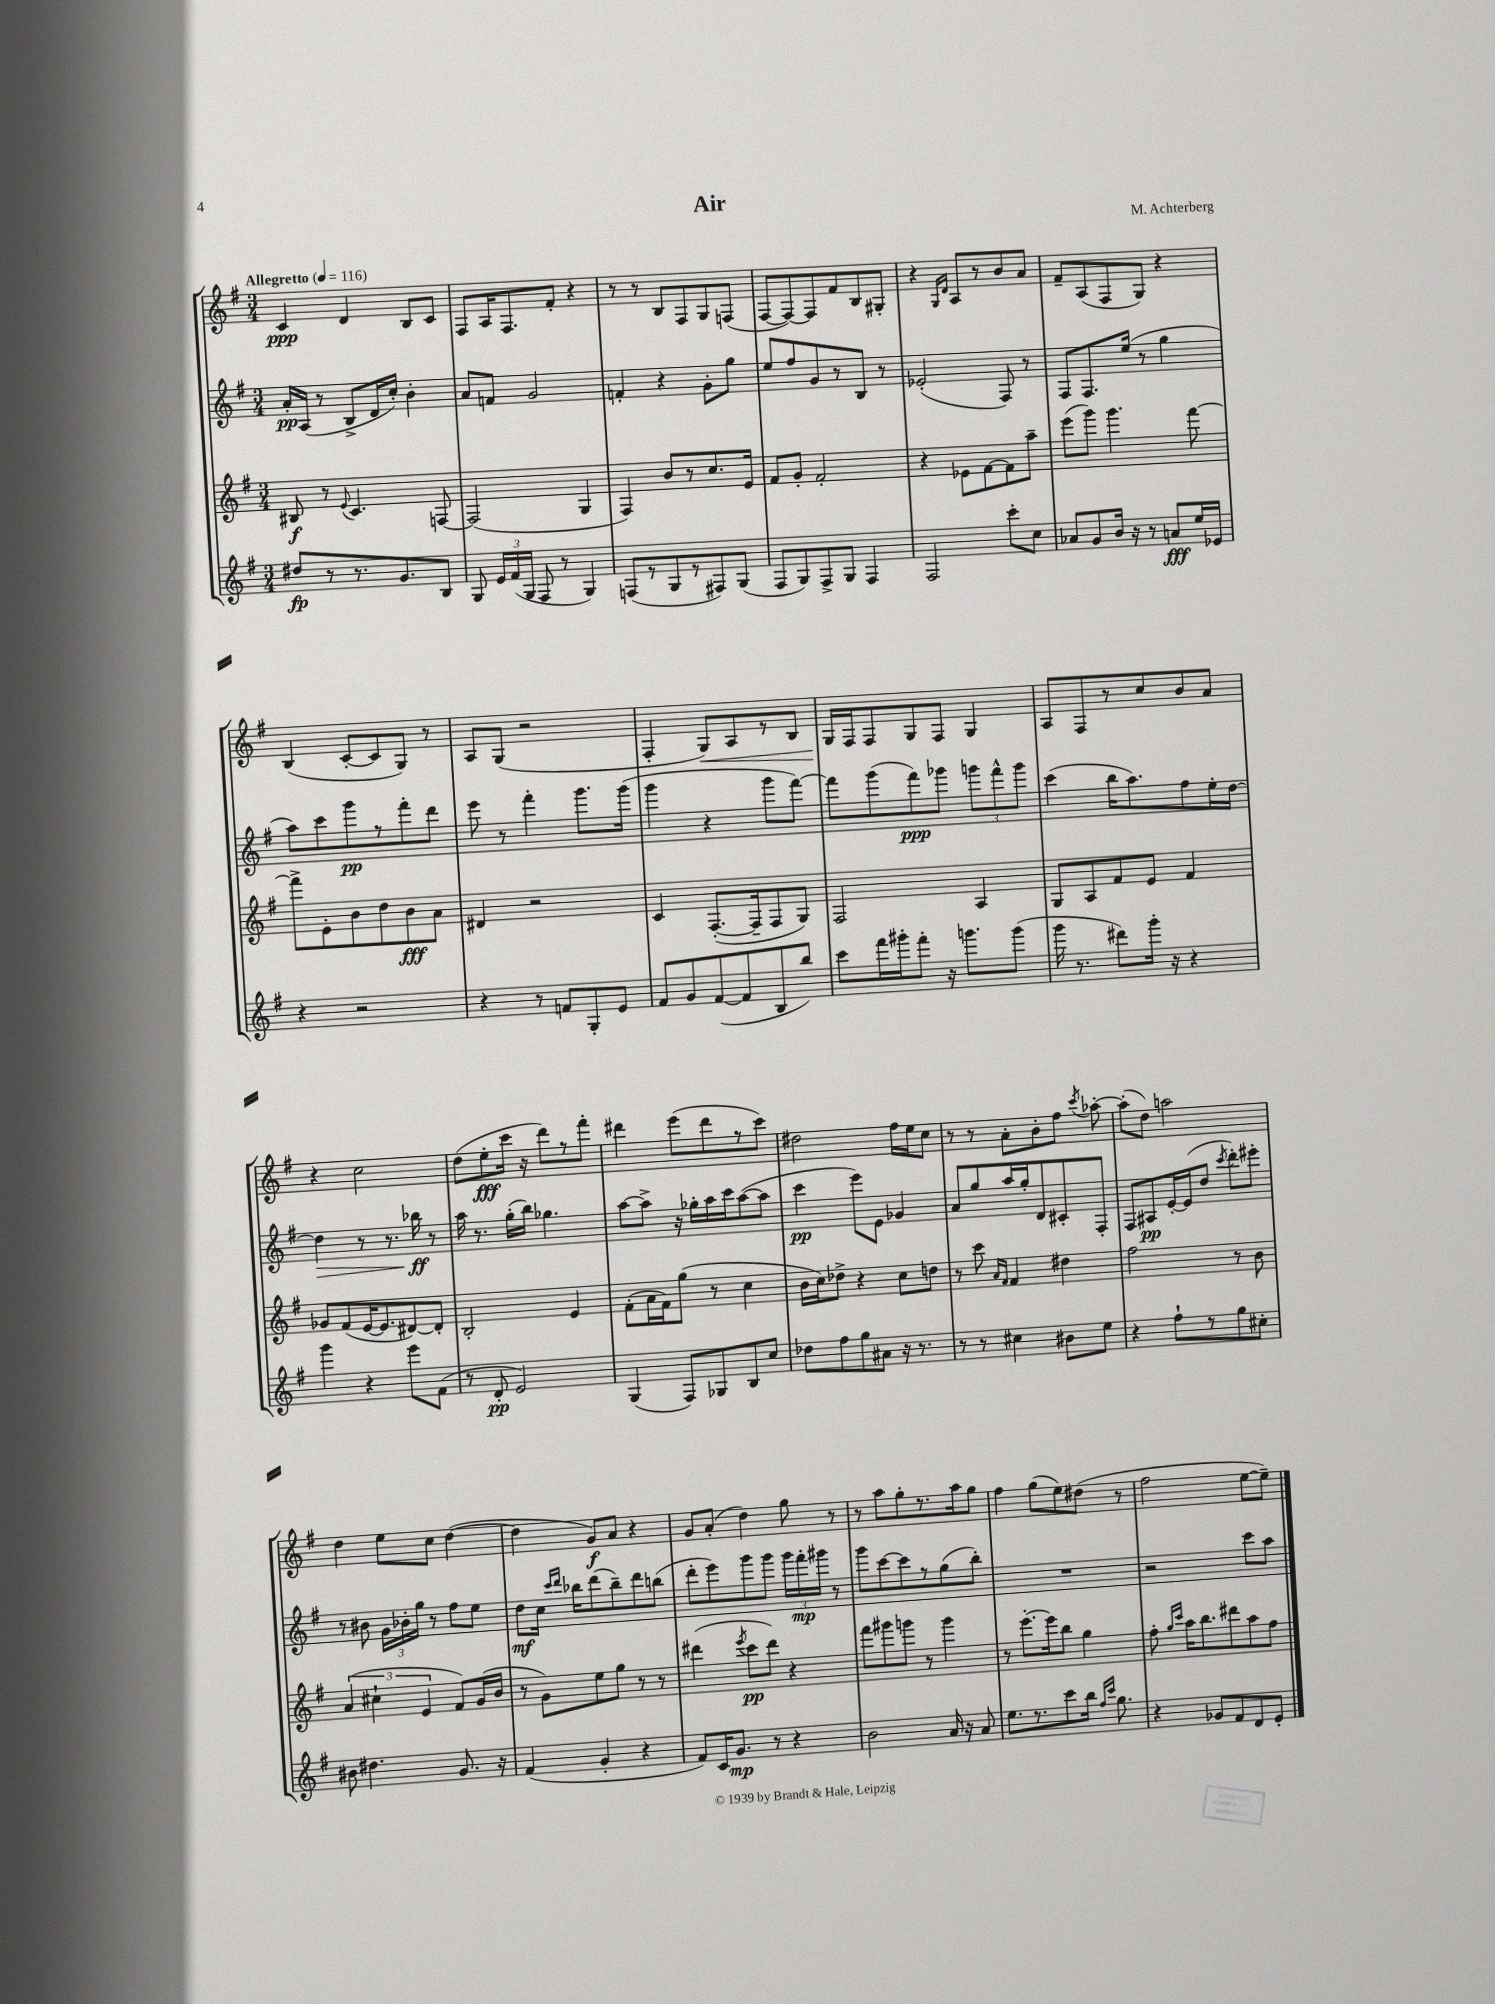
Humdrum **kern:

**kern	**kern	**kern	**kern
*staff4	*staff3	*staff2	*staff1
*clefG2	*clefG2	*clefG2	*clefG2
*k[f#]	*k[f#]	*k[f#]	*k[f#]
*M3/4	*M3/4	*M3/4	*M3/4
*MM116	*MM116	*MM116	*MM116
8dd#	8B#	16a'	4c
.	.	(16A	.
8r	8r	8r	.
.	8qqe	.	.
8.r	4.c	8B^	4d
.	.	16d	.
8.g	.	16cc')	.
.	.	4b'	8B
8B	[8F	.	8c
=	=	=	=
8G	(2F]	8a	8F#
24e	.	8f	16A
(24f#	.	.	.
.	.	.	8.F#
24G	.	.	.
8F#	.	2g	.
8r	.	.	8f#'
4G)	4G	.	4r
=	=	=	=
(8F	4F#)	4f'	8r
8r	.	.	8r
8G	8b	4r	8B
8r	8r	.	8F#
8F#)	8.cc	8g'	8G
(8G	.	8gg	(8F
.	16e	.	.
=	=	=	=
8F#	8f#	8ee	[8F#
8G)	8g'	8ff#	8F#_)
8F#^	2f#'	8g	8F#]
8G	.	8r	8f#
4F#	.	8B	8B
.	.	8r	8G#'
=	=	=	=
2F#	4r	(2e-'	4r
.	.	.	16qqG
.	.	.	16qqd
.	8e-	.	8A
.	[8f#	.	8r
8ccc'	8f#]	8F#)	8b
8cc	8aa~	8r	8a
=	=	=	=
8a-	(8eee	8F#	8f#~
8g	8ggg)	8.F#	(8A
16b	4.ggg	.	8F#
16r	.	(16ee	.
8r	.	8r	8G)
8a	.	4gg	4r
16ee	[8fff#	.	.
16e-	.	.	.
=	=	=	=
4r	8fff#^]	8aa)	(4B
.	8e'	8ccc	.
2r	8b	8ggg	[8c'
.	8dd	8r	8c]
.	8b	8fff#'	8G)
.	8a	8ddd	8r
=	=	=	=
4r	4d#	8eee	8A
.	.	8r	(8G
8r	2r	4fff#'	2r
8f	.	.	.
8G'	.	8.ggg	.
8e	.	.	.
.	.	(16ggg	.
=	=	=	=
8f#	4c	4ggg	4F#'
8g	.	.	.
([8f#	([8.F#'	4r	8G)
8f#]	.	.	8A
.	16F#~]	.	.
8B	8F#	8ggg	8r
8bb)	8G)	[8fff#)	8B
=	=	=	=
8ccc	2F#	8fff#]	16G
.	.	.	16F#
16fff#	.	(8ggg	8F#
16ggg#'	.	.	.
8fff#'	.	8fff#)	8G
16r	.	8ggg-	8F#
8.ggg	.	.	.
.	4A	12ggg	4G
.	.	12fff#^^	.
(8ggg	.	.	.
.	.	12ggg	.
=	=	=	=
16ggg	8G	(4ccc	8A
8.r	.	.	.
.	8A	.	8F#
8ddd#)	8f#	16bb	8r
.	.	8.aa)	.
16ggg'	8e	.	8cc
16r	.	.	.
4r	4f#	8ff#	8b
.	.	16ee'	8a
.	.	[16dd	.
=	=	=	=
4ggg	8g-	4dd]	4r
.	(8f#	.	.
4r	[16e	8r	2cc
.	8.e]	.	.
.	.	8.r	.
8eee	[8d#)	.	.
.	.	16bb-	.
(8f#	8d#']	8r	.
=	=	=	=
8r	2B'	16aa	(8dd
.	.	8.r	.
8d'	.	.	8ee'
2e)	.	(16gg'	16ccc
.	.	16bb)	16r
.	.	4.gg-	8ddd)
.	4e	.	8r
.	.	.	8fff#'
=	=	=	=
(4G	(8f#'	[8aa	4ddd#
.	16a	8aa^]	.
.	16f#)	.	.
8F#)	(8gg	16r	(8eee
.	.	16gg-'	.
8G-	8r	16aa	8ddd#
.	.	16ccc	.
8B	4cc	([8aa	8r
8cc	.	8aa]	8ccc)
=	=	=	=
8dd-	16b	4ccc	2dd#
.	16cc)	.	.
8ff#	8dd-^	.	.
8gg	4r	8eee)	.
8a#	.	8e	.
16r	8cc	4g-	16ff#
8.r	.	.	16ee
.	8dd	.	8cc
=	=	=	=
8r	8r	8a	8r
8r	8ccc	8gg	8r
.	16qqa	.	.
.	16qqf#	.	.
4cc#	4f#	16aa	8a'
.	.	16gg'	.
.	.	8d	8b'
8b#	4dd#	8c#'	8ff#
.	.	.	8qccc
8ee	.	8F#'	[8aa-'
=	=	=	=
4r	2ff#	8F#	(8aa-']
.	.	8A#	8dd)
8ff#`	.	[16e'	2aa
.	.	(16e]	.
8r	.	8dd	.
.	.	8qccc	.
8gg	8r	8ddd')	.
8cc#'	8b	8eee#'	.
=	=	=	=
8b#	(6a	8r	4dd
4.dd#	.	8b#	.
.	6cc#`	.	.
.	.	24g	8ee
.	.	24b-'	.
.	6e	24gg	.
.	.	8r	8cc
8.g	8f#)	8ff#	([4dd
.	(16g	8ee	.
16r	16b	.	.
=	=	=	=
(4f#	8r	8dd	4dd]
.	8g)	16cc	.
.	.	16qqccc	.
.	.	16qqddd	.
.	.	16bb-	.
4g'	8ee	(8ddd	8g)
.	8gg	8bb-~)	8a
4r	8r	8ddd	4r
.	8r	(8bb	.
=	=	=	=
8f#)	(4ddd#	8ddd'	8g
16c	.	8eee)	(8a'
8.g	.	.	.
.	8qeee	.	.
.	8ccc	8ggg	4dd)
8r	8ddd#)	8ggg	.
4r	4r	24ggg	8gg
.	.	24fff#'	.
.	.	24ggg#	.
.	.	8r	8r
=	=	=	=
2b	8fff#	8ggg	8r
.	8ggg#	[8ccc	8aa
.	8ggg	8ccc]	8gg'
.	8r	8r	8.r
16a	4ggg	(8gg	.
16r	.	.	16aa
8a	.	8bb')	8gg
=	=	=	=
8.ee	8r	2.r	4ff#
.	[8.eee'	.	.
8.r	.	.	.
.	.	.	(8gg
.	16eee]	.	.
8ccc	8bb	.	8ee)
16bb	4gg	.	(8dd#
16qqff#	.	.	.
16qqccc	.	.	.
8.gg	.	.	.
.	.	.	8r
=	=	=	=
4r	8ff#'	2r	2ff#
.	16qqgg	.	.
.	16qqccc	.	.
.	16aa	.	.
.	8.bb	.	.
8g-	.	.	.
8f#	8ddd#	.	.
8d	8aa	8ccc	[8ee
8e'	8ff#	8aa	8ee~])
==	==	==	==
*-	*-	*-	*-
